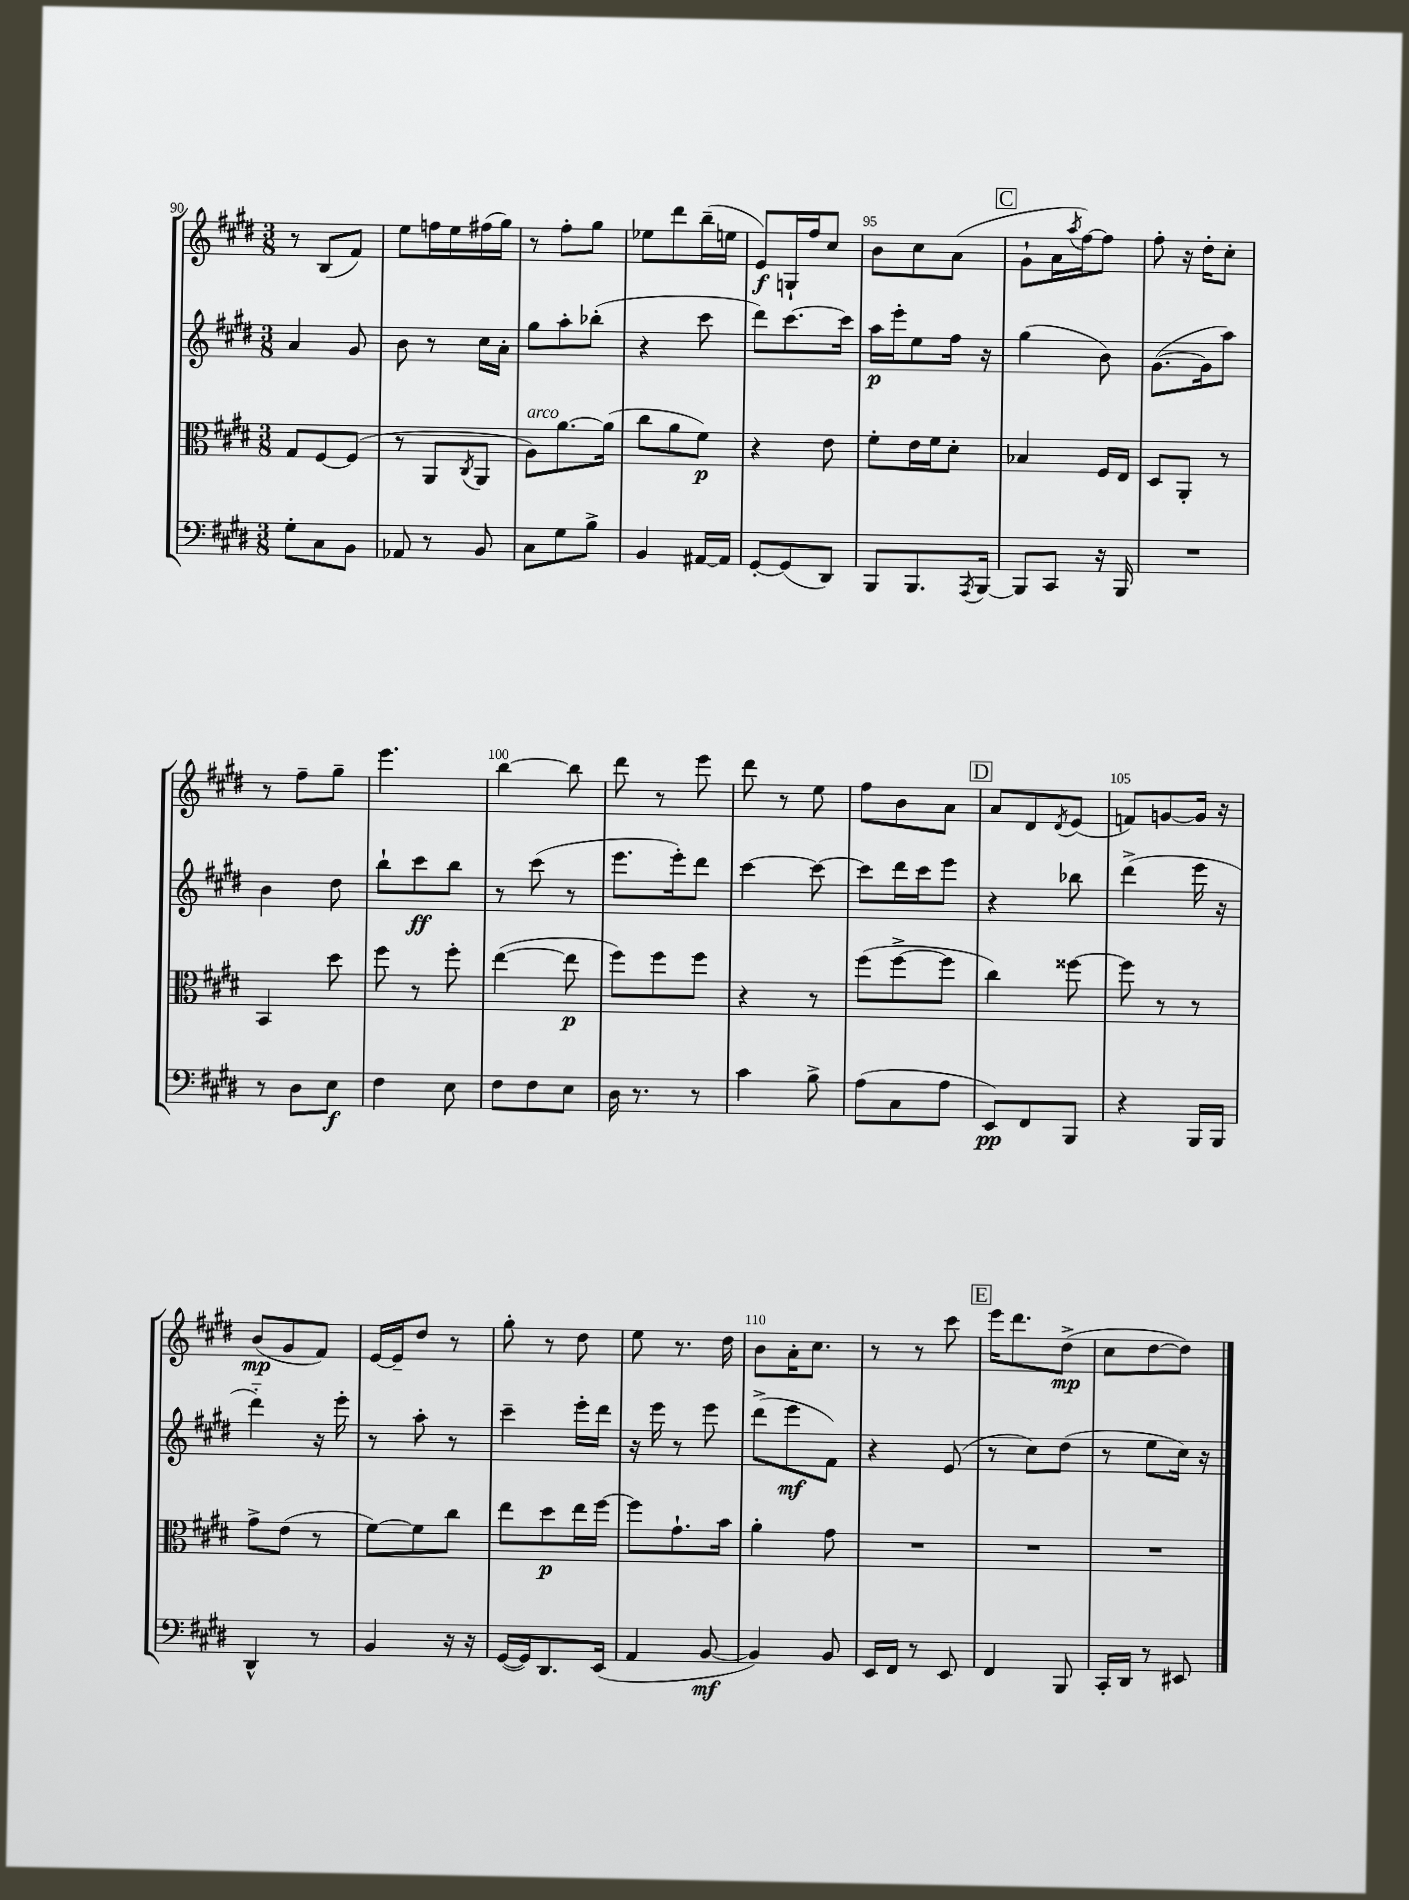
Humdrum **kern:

**kern	**dynam	**kern	**dynam	**kern	**dynam	**kern	**dynam
*part4	*part4	*part3	*part3	*part2	*part2	*part1	*part1
*staff4	*staff4	*staff3	*staff3	*staff2	*staff2	*staff1	*staff1
*clefF4	*	*clefC3	*	*clefG2	*	*clefG2	*
*k[f#c#g#d#]	*	*k[f#c#g#d#]	*	*k[f#c#g#d#]	*	*k[f#c#g#d#]	*
*M3/8	*	*M3/8	*	*M3/8	*	*M3/8	*
=90	=90	=90	=90	=90	=90	=90	=90
8G#'\L	.	8G#/L	.	4a/	.	8r	.
8C#\	.	[8F#/	.	.	.	(8B/L	.
8BB\J	.	(8F#/J]	.	8g#/	.	8f#/J)	.
=91	=91	=91	=91	=91	=91	=91	=91
8AA-X/	.	8r	.	8b\	.	8ee\L	.
8r	.	8AA/L	.	8r	.	16ffn\L	.
.	.	.	.	.	.	16ee\	.
.	.	8qC#/	.	.	.	.	.
8BB/	.	8AA/J	.	16cc#\LL	.	(16ff#X\	.
.	.	.	.	16a'\JJ	.	16gg#\JJ)	.
=92	=92	=92	=92	=92	=92	=92	=92
!	!	!LO:TX:a:i:t=arco	!	!	!	!	!
8C#\L	.	8A\L)	.	8gg#\L	.	8r	.
8G#\	.	[8.a\	.	8aa'\	.	8ff#'\L	.
8B^\J	.	.	.	(8bb-X'\J	.	8gg#\J	.
.	.	(16a\Jk]	.	.	.	.	.
=93	=93	=93	=93	=93	=93	=93	=93
4BB/	.	8cc#\L	.	4r	.	8ee-X\L	.
.	.	8a\	.	.	.	8ddd#\	.
[16AA#X/LL	.	8f#\J)	p	8ccc#\	.	(16bb~\L	.
16AA#/JJ]	.	.	.	.	.	16een\JJ	.
=94	=94	=94	=94	=94	=94	=94	=94
[8GG#'/L	.	4r	.	8ddd#\L)	.	8e/L)	f
(8GG#/]	.	.	.	[8.ccc#\	.	16Gn`/L	.
.	.	.	.	.	.	16ff#/J	.
8DD#/J)	.	8e\	.	.	.	8cc#/J	.
.	.	.	.	16ccc#\Jk]	.	.	.
=95	=95	=95	=95	=95	=95	=95	=95
8BBB/L	.	8f#'\L	.	16aa\LL	p	8b\L	.
.	.	.	.	16eee'\J	.	.	.
8.BBB/	.	16e\L	.	8ee\	.	8cc#\	.
.	.	16f#\J	.	.	.	.	.
.	.	8d#'\J	.	16ff#\Jk	.	(8a\J	.
8qAAA/	.	.	.	.	.	.	.
[16BBB/Jk	.	.	.	16r	.	.	.
!!LO:REH:place=s1:t=C
=96	=96	=96	=96	=96	=96	=96	=96
8BBB/L]	.	4B-X/	.	(4gg#\	.	8g#`\L	.
8CC#/J	.	.	.	.	.	16a\L	.
.	.	.	.	.	.	8qaa/	.
.	.	.	.	.	.	[16ff#\J)	.
16r	.	16F#/LL	.	8b\)	.	8ff#\J]	.
16BBB/	.	16E/JJ	.	.	.	.	.
=97	=97	=97	=97	=97	=97	=97	=97
4.r	.	8D#/L	.	([8.g#\L	.	8ff#'\	.
.	.	8AA'/J	.	.	.	16r	.
.	.	.	.	16g#\k]	.	16dd#'\KL	.
.	.	8r	.	8aa\J)	.	8cc#'\J	.
!!LO:LB:g=z
=98	=98	=98	=98	=98	=98	=98	=98
8r	.	4BB/	.	4b\	.	8r	.
8D#\L	.	.	.	.	.	8ff#~\L	.
8E\J	f	8dd#\	.	8dd#\	.	8gg#~\J	.
=99	=99	=99	=99	=99	=99	=99	=99
4F#\	.	8ff#\	.	8bb`\L	.	4.eee\	.
.	.	8r	.	8ccc#\	ff	.	.
8E\	.	8ff#'\	.	8bb\J	.	.	.
=100	=100	=100	=100	=100	=100	=100	=100
8F#\L	.	([4ee\	.	8r	.	[4bb\	.
8F#\	.	.	.	(8ccc#\	.	.	.
8E\J	.	8ee\]	p	8r	.	8bb\]	.
=101	=101	=101	=101	=101	=101	=101	=101
16D#\	.	8ff#\L)	.	8.eee\L	.	8ddd#\	.
8.r	.	.	.	.	.	.	.
.	.	8ff#\	.	.	.	8r	.
.	.	.	.	16eee'\k)	.	.	.
8r	.	8ff#\J	.	8ddd#\J	.	8eee\	.
=102	=102	=102	=102	=102	=102	=102	=102
4c#\	.	4r	.	[4ccc#\	.	8ddd#\	.
.	.	.	.	.	.	8r	.
8B^\	.	8r	.	8ccc#\_	.	8ee\	.
=103	=103	=103	=103	=103	=103	=103	=103
(8A\L	.	(8ff#\L	.	8ccc#\L]	.	8ff#\L	.
8C#\	.	[8ff#^\	.	16ddd#\L	.	8b\	.
.	.	.	.	16ccc#\J	.	.	.
8A\J	.	8ff#\J]	.	8eee\J	.	8a\J	.
!!LO:REH:place=s1:t=D
=104	=104	=104	=104	=104	=104	=104	=104
8EE/L)	pp	4cc#\)	.	4r	.	8a/L	.
8FF#/	.	.	.	.	.	8d#/	.
.	.	.	.	.	.	8qd#/	.
8BBB/J	.	[8ff##X\	.	8bb-X\	.	(8e/J	.
=105	=105	=105	=105	=105	=105	=105	=105
4r	.	8ff##\]	.	(4ddd#^\	.	8fn/L)	.
.	.	8r	.	.	.	[8gn/	.
16BBB/LL	.	8r	.	16eee\	.	16g/Jk]	.
16BBB/JJ	.	.	.	16r	.	16r	.
!!LO:LB:g=z
=106	=106	=106	=106	=106	=106	=106	=106
4DD#^^/	.	8g#^\L	.	4ddd#\)	.	(8b/L	mp
.	.	(8e\J	.	.	.	8g#/	.
8r	.	8r	.	16r	.	8f#/J)	.
.	.	.	.	16eee'\	.	.	.
=107	=107	=107	=107	=107	=107	=107	=107
4BB/	.	[8f#\L)	.	8r	.	[16e/LL	.
.	.	.	.	.	.	16e~/J]	.
.	.	8f#\]	.	8aa'\	.	8dd#/J	.
16r	.	8cc#\J	.	8r	.	8r	.
16r	.	.	.	.	.	.	.
=108	=108	=108	=108	=108	=108	=108	=108
([16GG#/LL	.	8ee\L	.	4ccc#~\	.	8gg#'\	.
16GG#/J])	.	.	.	.	.	.	.
8.DD#/	.	8dd#\	p	.	.	8r	.
.	.	16ee\L	.	16eee'\LL	.	8dd#\	.
(16EE/Jk	.	[16ff#\JJ	.	16ddd#\JJ	.	.	.
=109	=109	=109	=109	=109	=109	=109	=109
4AA/	.	8ff#\L]	.	16r	.	8ee\	.
.	.	.	.	16eee\	.	.	.
.	.	8.g#`\	.	8r	.	8.r	.
[8BB/	mf	.	.	8eee\	.	.	.
.	.	16b\Jk	.	.	.	16dd#\	.
=110	=110	=110	=110	=110	=110	=110	=110
4BB/])	.	4a'\	.	(8ddd#^\L	.	8b\L	.
.	.	.	.	8eee\	mf	16a'\K	.
.	.	.	.	.	.	8.cc#\J	.
8BB/	.	8g#\	.	8f#\J)	.	.	.
=111	=111	=111	=111	=111	=111	=111	=111
16EE/LL	.	4.r	.	4r	.	8r	.
16FF#/JJ	.	.	.	.	.	.	.
8r	.	.	.	.	.	8r	.
8EE/	.	.	.	(8e/	.	8ccc#\	.
!!LO:REH:place=s1:t=E
=112	=112	=112	=112	=112	=112	=112	=112
4FF#/	.	4.r	.	8r	.	16eee\KL	.
.	.	.	.	.	.	8.ddd#\	.
.	.	.	.	8cc#\L)	.	.	.
8BBB/	.	.	.	(8dd#\J	.	(8dd#^\J	mp
=113	=113	=113	=113	=113	=113	=113	=113
16CC#'/LL	.	4.r	.	8r	.	8cc#\L	.
16DD#/JJ	.	.	.	.	.	.	.
8r	.	.	.	8ee\L	.	[8dd#\	.
8EE#X/	.	.	.	16cc#\Jk)	.	8dd#\J])	.
.	.	.	.	16r	.	.	.
==	==	==	==	==	==	==	==
*-	*-	*-	*-	*-	*-	*-	*-
